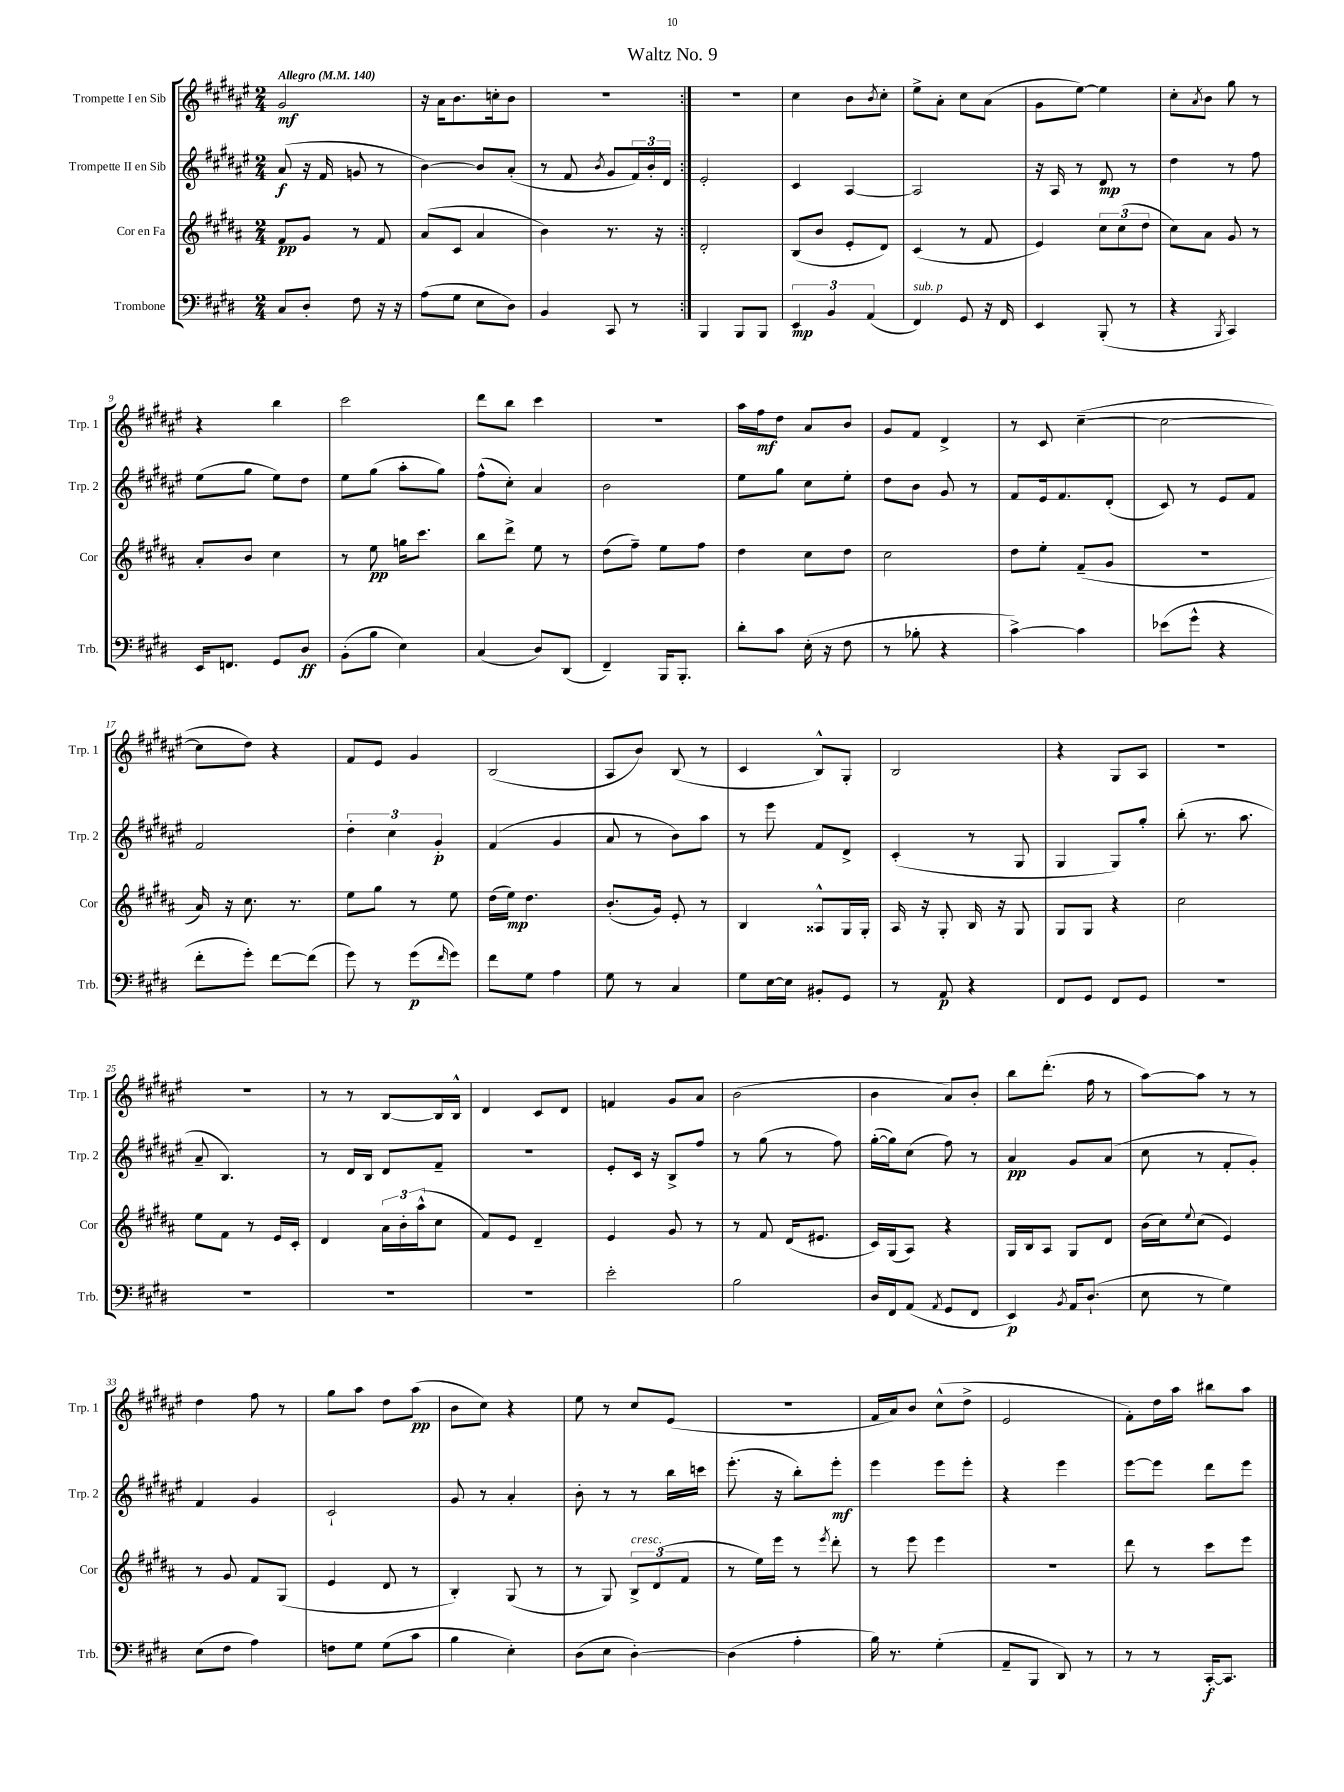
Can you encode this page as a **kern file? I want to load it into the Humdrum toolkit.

**kern	**dynam	**kern	**dynam	**kern	**dynam	**kern	**dynam
*part4	*part4	*part3	*part3	*part2	*part2	*part1	*part1
*staff4	*staff4	*staff3	*staff3	*staff2	*staff2	*staff1	*staff1
*I"Trombone	*	*I"Cor en Fa	*	*I"Trompette II en Sib	*	*I"Trompette I en Sib	*
*I'Trb.	*	*I'Cor	*	*I'Trp. 2	*	*I'Trp. 1	*
*clefF4	*	*clefG2	*	*clefG2	*	*clefG2	*
*k[f#c#g#d#]	*	*k[f#c#g#d#a#]	*	*k[f#c#g#d#a#e#]	*	*k[f#c#g#d#a#e#]	*
*M2/4	*	*M2/4	*	*M2/4	*	*M2/4	*
*MM140	*	*MM140	*	*MM140	*	*MM140	*
=1	=1	=1	=1	=1	=1	=1	=1
!	!	!	!	!	!	!LO:TX:a:B:t=Allegro	!
8C#/L	.	8f#/L	pp	(8a#/	f	2g#/	mf
8D#'/J	.	8g#/J	.	16r	.	.	.
.	.	.	.	16f#/	.	.	.
8F#\	.	8r	.	8gn/	.	.	.
16r	.	8f#/	.	8r	.	.	.
16r	.	.	.	.	.	.	.
=2	=2	=2	=2	=2	=2	=2	=2
(8A\L	.	(8a#/L	.	[4b\)	.	16r	.
.	.	.	.	.	.	16a#\KL	.
8G#\J	.	8c#/J	.	.	.	8.b\	.
8E\L	.	4a#/	.	8b/L]	.	.	.
.	.	.	.	.	.	16ccn'\k	.
8D#\J)	.	.	.	(8a#'/J	.	8b\J	.
=3	=3	=3	=3	=3	=3	=3	=3
4BB/	.	4b\)	.	8r	.	2r	.
.	.	.	.	8f#/	.	.	.
.	.	.	.	8qb/	.	.	.
8CC#/	.	8.r	.	8g#/L	.	.	.
8r	.	.	.	24f#/L)	.	.	.
.	.	.	.	24b'/	.	.	.
.	.	16r	.	.	.	.	.
.	.	.	.	24d#/JJ	.	.	.
=4:|!	=4:|!	=4:|!	=4:|!	=4:|!	=4:|!	=4:|!	=4:|!
4BBB/	.	2d#'/	.	2e#'/	.	2r	.
8BBB/L	.	.	.	.	.	.	.
8BBB/J	.	.	.	.	.	.	.
=5	=5	=5	=5	=5	=5	=5	=5
6EE/	mp	(8B/L	.	4c#/	.	4cc#\	.
.	.	8b/J	.	.	.	.	.
6BB/	.	.	.	.	.	.	.
.	.	8e'/L	.	[4A#/	.	8b\L	.
(6AA/	.	.	.	.	.	.	.
.	.	.	.	.	.	8qb/	.
.	.	8d#/J)	.	.	.	8cc#'\J	.
=6	=6	=6	=6	=6	=6	=6	=6
!LO:TX:a:i:t=sub. p	!	!	!	!	!	!	!
4FF#/)	.	(4c#/	.	2A#/]	.	8ee#^\L	.
.	.	.	.	.	.	8a#'\J	.
8GG#/	.	8r	.	.	.	8cc#\L	.
16r	.	8f#/	.	.	.	(8a#\J	.
16FF#/	.	.	.	.	.	.	.
=7	=7	=7	=7	=7	=7	=7	=7
4EE/	.	4e/)	.	16r	.	8g#\L	.
.	.	.	.	16A#/	.	.	.
.	.	.	.	8r	.	[8ee#\J)	.
(8BBB'/	.	12cc#\L	.	8d#/	mp	4ee#\]	.
.	.	(12cc#\	.	.	.	.	.
8r	.	.	.	8r	.	.	.
.	.	12dd#\J	.	.	.	.	.
=8	=8	=8	=8	=8	=8	=8	=8
4r	.	8cc#\L)	.	4dd#\	.	8cc#'\L	.
.	.	.	.	.	.	8qa#/	.
.	.	8a#\J	.	.	.	8b\J	.
8qBBB/	.	.	.	.	.	.	.
4CC#/)	.	8g#/	.	8r	.	8gg#\	.
.	.	8r	.	8ff#\	.	8r	.
!!LO:LB:g=z
=9	=9	=9	=9	=9	=9	=9	=9
16EE/KL	.	8a#'/L	.	(8ee#\L	.	4r	.
8.FFn/J	.	.	.	.	.	.	.
.	.	8b/J	.	8gg#\J	.	.	.
8GG#/L	.	4cc#\	.	8ee#\L)	.	4bb\	.
8D#/J	ff	.	.	8dd#\J	.	.	.
=10	=10	=10	=10	=10	=10	=10	=10
(8BB'\L	.	8r	.	8ee#\L	.	2ccc#\	.
8B\J	.	8ee\	pp	(8gg#\J	.	.	.
4E\)	.	16ggn\KL	.	8aa#'\L	.	.	.
.	.	8.ccc#\J	.	.	.	.	.
.	.	.	.	8gg#\J)	.	.	.
=11	=11	=11	=11	=11	=11	=11	=11
(4C#/	.	8bb\L	.	(8ff#^^\L	.	8ddd#\L	.
.	.	8ddd#^\J	.	8cc#'\J)	.	8bb\J	.
8D#/L)	.	8ee\	.	4a#/	.	4ccc#\	.
(8DD#/J	.	8r	.	.	.	.	.
=12	=12	=12	=12	=12	=12	=12	=12
4FF#~/)	.	(8dd#\L	.	2b\	.	2r	.
.	.	8ff#~\J)	.	.	.	.	.
16BBB/KL	.	8ee\L	.	.	.	.	.
8.BBB'/J	.	.	.	.	.	.	.
.	.	8ff#\J	.	.	.	.	.
=13	=13	=13	=13	=13	=13	=13	=13
8d#'\L	.	4dd#\	.	8ee#\L	.	16aa#\LL	.
.	.	.	.	.	.	16ff#\J	mf
8c#\J	.	.	.	8gg#\J	.	8dd#\J	.
(16E'\	.	8cc#\L	.	8cc#\L	.	8a#/L	.
16r	.	.	.	.	.	.	.
8F#\	.	8dd#\J	.	8ee#'\J	.	8b/J	.
=14	=14	=14	=14	=14	=14	=14	=14
8r	.	2cc#\	.	8dd#\L	.	8g#/L	.
8B-X'\	.	.	.	8b\J	.	8f#/J	.
4r	.	.	.	8g#/	.	4d#^/	.
.	.	.	.	8r	.	.	.
=15	=15	=15	=15	=15	=15	=15	=15
[4c#^\)	.	8dd#\L	.	8f#/L	.	8r	.
.	.	8ee'\J	.	16e#/k	.	8c#/	.
.	.	.	.	8.f#/	.	.	.
4c#\]	.	(8f#~/L	.	.	.	([4cc#~\	.
.	.	8g#/J	.	(8d#'/J	.	.	.
=16	=16	=16	=16	=16	=16	=16	=16
(8e-X\L	.	2r	.	8c#/)	.	2cc#\_	.
8g#^^\J	.	.	.	8r	.	.	.
4r	.	.	.	8e#/L	.	.	.
.	.	.	.	8f#/J	.	.	.
!!LO:LB:g=z
=17	=17	=17	=17	=17	=17	=17	=17
8f#'\L	.	16a#/)	.	2f#/	.	8cc#\L]	.
.	.	16r	.	.	.	.	.
8g#'\J)	.	8.cc#\	.	.	.	8dd#\J)	.
[8f#\L	.	.	.	.	.	4r	.
.	.	8.r	.	.	.	.	.
(8f#\J]	.	.	.	.	.	.	.
=18	=18	=18	=18	=18	=18	=18	=18
8g#\)	.	8ee\L	.	6dd#'\	.	8f#/L	.
8r	.	8gg#\J	.	.	.	8e#/J	.
.	.	.	.	6cc#\	.	.	.
(8g#\L	p	8r	.	.	.	4g#/	.
.	.	.	.	6g#'/	p	.	.
16qqf#/	.	.	.	.	.	.	.
8g#\J)	.	8ee\	.	.	.	.	.
=19	=19	=19	=19	=19	=19	=19	=19
8f#\L	.	(16dd#\LL	.	(4f#/	.	(2B/	.
.	.	16ee\JJ)	mp	.	.	.	.
8G#\J	.	4.dd#\	.	.	.	.	.
4A\	.	.	.	4g#/	.	.	.
=20	=20	=20	=20	=20	=20	=20	=20
8G#\	.	(8.b'/L	.	8a#/	.	8A#/L	.
8r	.	.	.	8r	.	8b/J)	.
.	.	16g#/Jk)	.	.	.	.	.
4C#/	.	8e'/	.	8b\L)	.	(8B/	.
.	.	8r	.	8aa#\J	.	8r	.
=21	=21	=21	=21	=21	=21	=21	=21
8G#\L	.	4B/	.	8r	.	4c#/	.
[16E\L	.	.	.	8eee#\	.	.	.
16E\JJ]	.	.	.	.	.	.	.
8BB#X'/L	.	8A##X^^/L	.	8f#/L	.	8B^^/L)	.
8GG#/J	.	16G#/L	.	8d#^/J	.	8G#'/J	.
.	.	16G#'/JJ	.	.	.	.	.
=22	=22	=22	=22	=22	=22	=22	=22
8r	.	16A#/	.	(4c#'/	.	2B/	.
.	.	16r	.	.	.	.	.
8AA/	p	8G#'/	.	.	.	.	.
4r	.	16B/	.	8r	.	.	.
.	.	16r	.	.	.	.	.
.	.	8G#/	.	8G#/	.	.	.
=23	=23	=23	=23	=23	=23	=23	=23
8FF#/L	.	8G#/L	.	4G#/	.	4r	.
8GG#/J	.	8G#/J	.	.	.	.	.
8FF#/L	.	4r	.	8G#/L)	.	8G#/L	.
8GG#/J	.	.	.	8gg#'/J	.	8A#/J	.
=24	=24	=24	=24	=24	=24	=24	=24
2r	.	2cc#\	.	(8bb'\	.	2r	.
.	.	.	.	8.r	.	.	.
.	.	.	.	8.aa#\	.	.	.
!!LO:LB:g=z
=25	=25	=25	=25	=25	=25	=25	=25
2r	.	8ee\L	.	8a#~/	.	2r	.
.	.	8f#\J	.	4.B/)	.	.	.
.	.	8r	.	.	.	.	.
.	.	16e/LL	.	.	.	.	.
.	.	16c#'/JJ	.	.	.	.	.
=26	=26	=26	=26	=26	=26	=26	=26
2r	.	4d#/	.	8r	.	8r	.
.	.	.	.	16d#/LL	.	8r	.
.	.	.	.	16B/JJ	.	.	.
.	.	24a#\LL	.	8d#/L	.	[8B/L	.
.	.	24b'\	.	.	.	.	.
.	.	(24aa#^^\J	.	.	.	.	.
.	.	8cc#\J	.	8f#~/J	.	16B/L]	.
.	.	.	.	.	.	16B^^/JJ	.
=27	=27	=27	=27	=27	=27	=27	=27
2r	.	8f#/L)	.	2r	.	4d#/	.
.	.	8e/J	.	.	.	.	.
.	.	4d#~/	.	.	.	8c#/L	.
.	.	.	.	.	.	8d#/J	.
=28	=28	=28	=28	=28	=28	=28	=28
2e'\	.	4e/	.	8e#'/L	.	4fn/	.
.	.	.	.	16c#/Jk	.	.	.
.	.	.	.	16r	.	.	.
.	.	8g#/	.	8B^/L	.	8g#/L	.
.	.	8r	.	8ff#/J	.	8a#/J	.
=29	=29	=29	=29	=29	=29	=29	=29
2B\	.	8r	.	8r	.	(2b\	.
.	.	8f#/	.	(8gg#\	.	.	.
.	.	(16d#/KL	.	8r	.	.	.
.	.	8.e#X/J	.	.	.	.	.
.	.	.	.	8ff#\)	.	.	.
=30	=30	=30	=30	=30	=30	=30	=30
16D#/LL	.	16c#/LL)	.	([16gg#'\LL	.	4b\	.
16FF#/J	.	(16G#/J	.	16gg#\J])	.	.	.
(8AA/J	.	8A#/J)	.	(8cc#\J	.	.	.
8qAA/	.	.	.	.	.	.	.
8GG#/L	.	4r	.	8ff#\)	.	8a#/L)	.
8FF#/J	.	.	.	8r	.	8b'/J	.
=31	=31	=31	=31	=31	=31	=31	=31
4EE/)	p	16G#/LL	.	4a#/	pp	8bb\L	.
.	.	16B/J	.	.	.	.	.
.	.	8A#/J	.	.	.	(8.ddd#'\J	.
8qBB/	.	.	.	.	.	.	.
16AA/KL	.	8G#/L	.	8g#/L	.	.	.
(8.D#`/J	.	.	.	.	.	16ff#\	.
.	.	8d#/J	.	(8a#/J	.	8r	.
=32	=32	=32	=32	=32	=32	=32	=32
8E\	.	(16b\LL	.	8cc#\	.	[8aa#\L)	.
.	.	16cc#\J)	.	.	.	.	.
.	.	8qqee/	.	.	.	.	.
8r	.	(8cc#\J	.	8r	.	8aa#\J]	.
4G#\)	.	4e/)	.	8f#'/L	.	8r	.
.	.	.	.	8g#'/J)	.	8r	.
!!LO:LB:g=z
=33	=33	=33	=33	=33	=33	=33	=33
(8E\L	.	8r	.	4f#/	.	4dd#\	.
8F#\J	.	8g#/	.	.	.	.	.
4A\)	.	8f#/L	.	4g#/	.	8ff#\	.
.	.	(8G#/J	.	.	.	8r	.
=34	=34	=34	=34	=34	=34	=34	=34
8Fn\L	.	4e/	.	2c#`/	.	8gg#\L	.
8G#\J	.	.	.	.	.	8aa#\J	.
(8G#\L	.	8d#/	.	.	.	8dd#\L	.
8c#\J	.	8r	.	.	.	(8aa#\J	pp
=35	=35	=35	=35	=35	=35	=35	=35
4B\	.	4B'/)	.	8g#/	.	8b\L	.
.	.	.	.	8r	.	8cc#\J)	.
4E'\)	.	(8G#/	.	4a#'/	.	4r	.
.	.	8r	.	.	.	.	.
=36	=36	=36	=36	=36	=36	=36	=36
(8D#\L	.	8r	.	8b'\	.	8ee#\	.
8E\J	.	8G#/)	.	8r	.	8r	.
!	!	!LO:TX:a:i:t=cresc.	!	!	!	!	!
[4D#'\)	.	12B^/L	.	8r	.	8cc#/L	.
.	.	(12d#/	.	.	.	.	.
.	.	.	.	16bb\LL	.	(8e#/J	.
.	.	12f#/J	.	.	.	.	.
.	.	.	.	16cccn\JJ	.	.	.
=37	=37	=37	=37	=37	=37	=37	=37
(4D#\]	.	8r	.	(8.eee#'\	.	2r	.
.	.	16ee\LL)	.	.	.	.	.
.	.	16eee\JJ	.	16r	.	.	.
4A'\	.	8r	.	8bb'\L)	.	.	.
.	.	8qeee/	.	.	.	.	.
.	.	8ddd#'\	.	8eee#'\J	mf	.	.
=38	=38	=38	=38	=38	=38	=38	=38
16B\)	.	8r	.	4eee#\	.	16f#/LL	.
8.r	.	.	.	.	.	16a#/J)	.
.	.	8eee\	.	.	.	8b/J	.
(4G#'\	.	4eee\	.	8eee#\L	.	(8cc#^^\L	.
.	.	.	.	8eee#'\J	.	8dd#^\J	.
=39	=39	=39	=39	=39	=39	=39	=39
8AA~/L	.	2r	.	4r	.	2e#/	.
8BBB/J	.	.	.	.	.	.	.
8DD#/)	.	.	.	4eee#\	.	.	.
8r	.	.	.	.	.	.	.
=40	=40	=40	=40	=40	=40	=40	=40
8r	.	8ddd#\	.	[8eee#\L	.	8f#'\L)	.
8r	.	8r	.	8eee#\J]	.	16dd#\L	.
.	.	.	.	.	.	16aa#\JJ	.
[16CC#'/KL	f	8ccc#\L	.	8ddd#\L	.	8bb#X\L	.
8.CC#/J]	.	.	.	.	.	.	.
.	.	8eee\J	.	8eee#\J	.	8aa#\J	.
==	==	==	==	==	==	==	==
*-	*-	*-	*-	*-	*-	*-	*-
